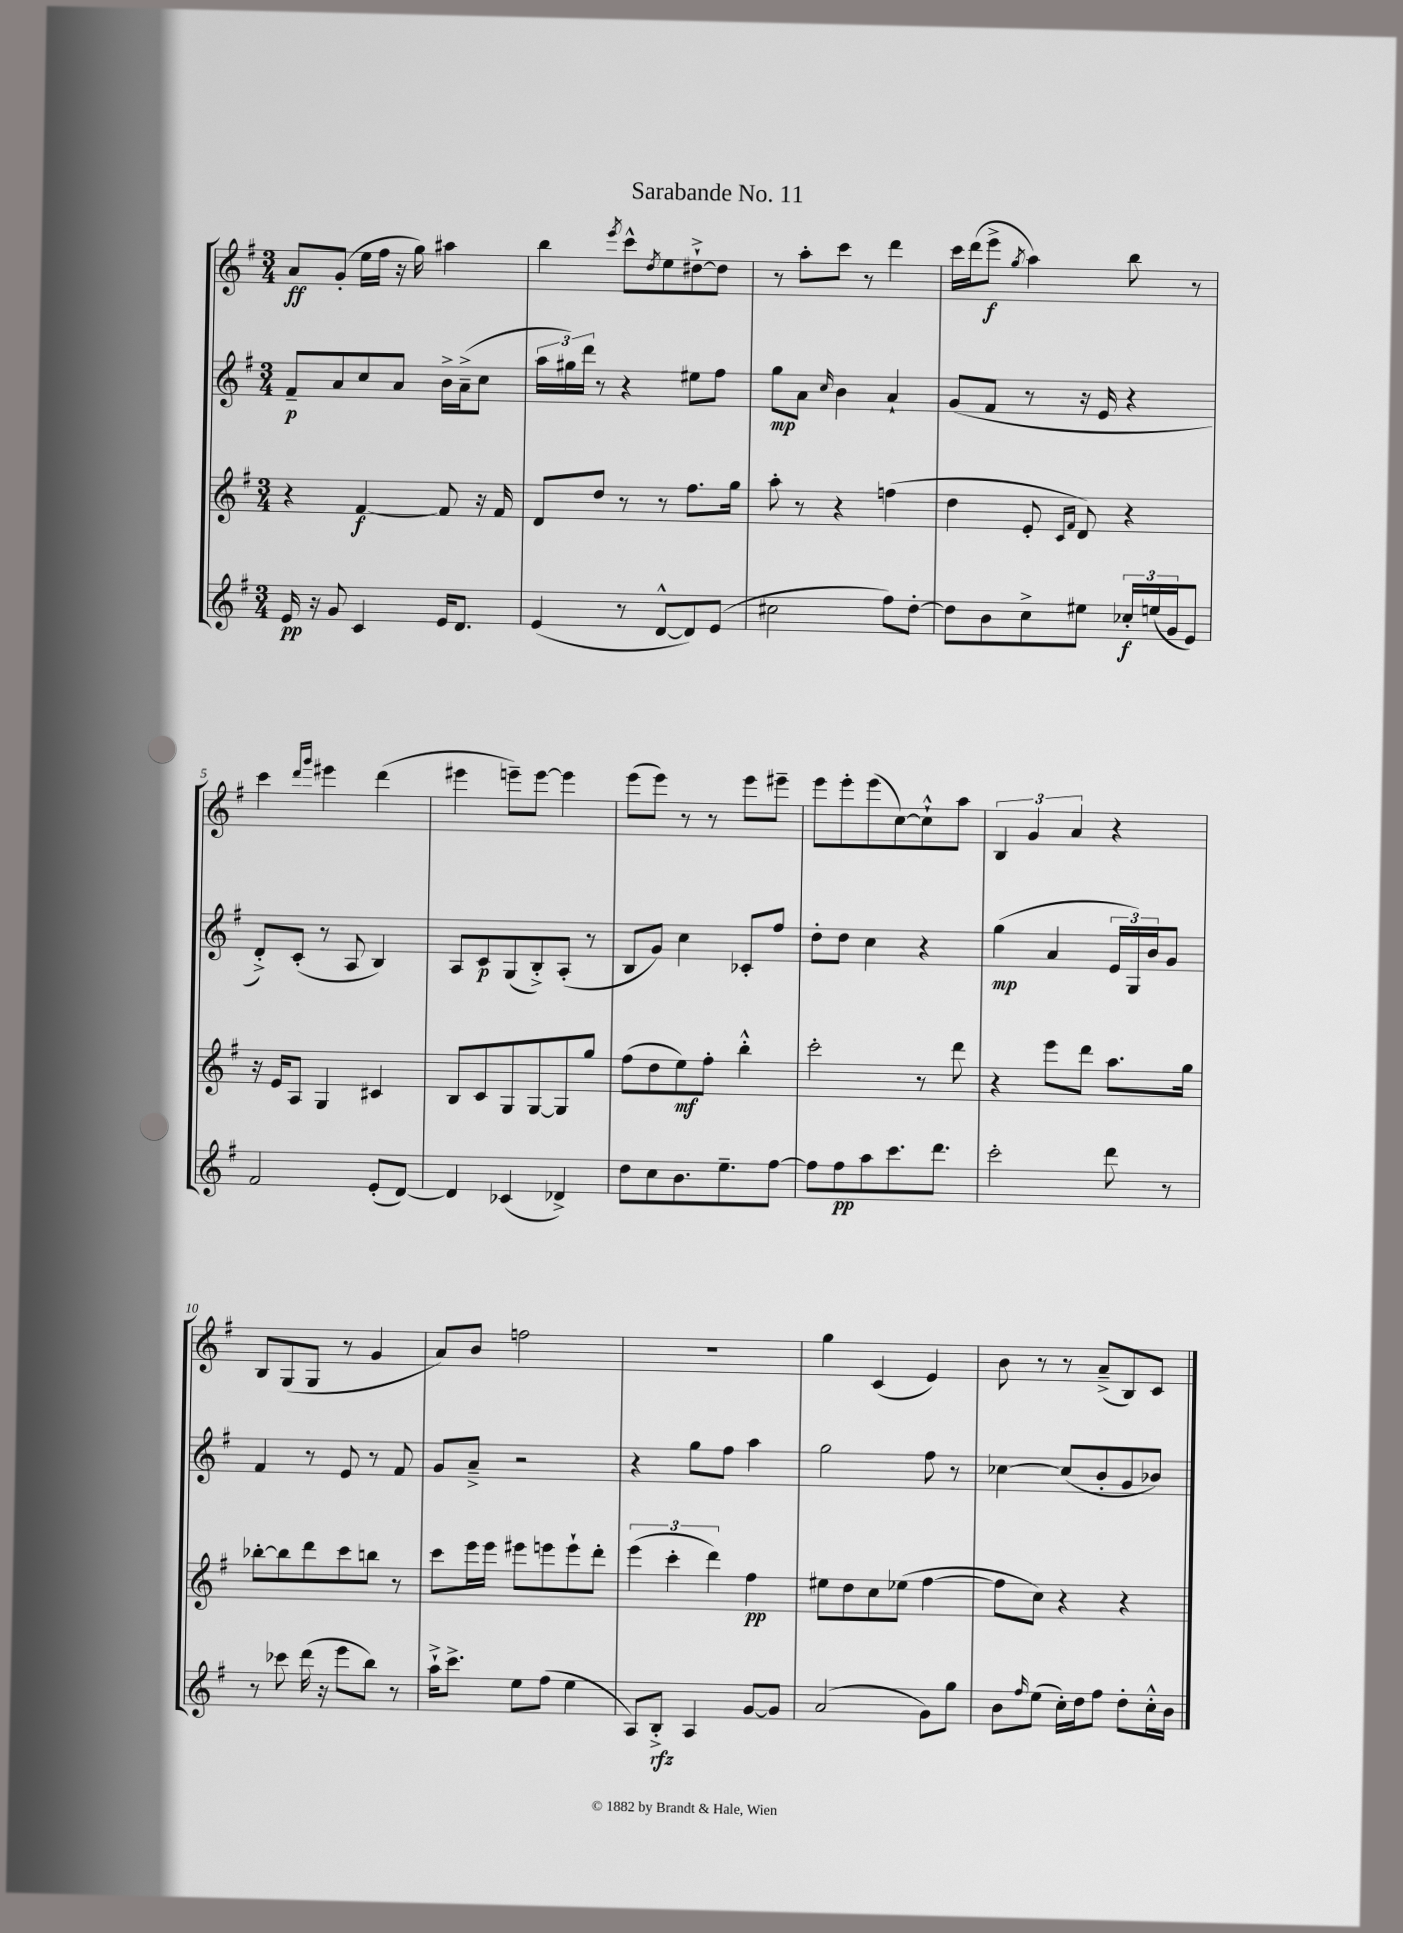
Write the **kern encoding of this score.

**kern	**dynam	**kern	**dynam	**kern	**dynam	**kern	**dynam
*part4	*part4	*part3	*part3	*part2	*part2	*part1	*part1
*staff4	*staff4	*staff3	*staff3	*staff2	*staff2	*staff1	*staff1
*clefG2	*	*clefG2	*	*clefG2	*	*clefG2	*
*k[f#]	*	*k[f#]	*	*k[f#]	*	*k[f#]	*
*M3/4	*	*M3/4	*	*M3/4	*	*M3/4	*
=1	=1	=1	=1	=1	=1	=1	=1
16e/	pp	4r	.	8f#~/L	p	8a/L	ff
16r	.	.	.	.	.	.	.
8g/	.	.	.	8a/	.	(8g'/J	.
4c/	.	[4f#/	f	8cc/	.	16ee\LL	.
.	.	.	.	.	.	16ff#\JJ	.
.	.	.	.	8a/J	.	16r	.
.	.	.	.	.	.	16gg\)	.
16e/KL	.	8f#/]	.	16b^\LL	.	4aa#X\	.
8.d/J	.	.	.	(16a~^\J	.	.	.
.	.	16r	.	8cc\J	.	.	.
.	.	16f#/	.	.	.	.	.
=2	=2	=2	=2	=2	=2	=2	=2
(4e/	.	8d/L	.	24aa\LL	.	4bb\	.
.	.	.	.	24gg#X\)	.	.	.
.	.	.	.	24ddd\JJ	.	.	.
.	.	8dd/J	.	8r	.	.	.
.	.	.	.	.	.	8qeee/	.
8r	.	8r	.	4r	.	8ccc^^\L	.
.	.	.	.	.	.	8qdd/	.
[8d^^/L	.	8r	.	.	.	8ee\	.
8d/])	.	8.ff#\L	.	8ee#X\L	.	[8dd#X`^\	.
(8e/J	.	.	.	8ff#\J	.	8dd#\J]	.
.	.	16gg\Jk	.	.	.	.	.
=3	=3	=3	=3	=3	=3	=3	=3
2cc#X\	.	8aa'\	.	8gg\L	mp	8r	.
.	.	8r	.	8a\J	.	8aa'\L	.
.	.	.	.	16qqcc/	.	.	.
.	.	4r	.	4b\	.	8ccc\J	.
.	.	.	.	.	.	8r	.
8ff#\L)	.	(4ffn\	.	4a`/	.	4ddd\	.
[8dd'\J	.	.	.	.	.	.	.
=4	=4	=4	=4	=4	=4	=4	=4
8dd\L]	.	4dd\	.	(8g/L	.	16ccc\LL	.
.	.	.	.	.	.	(16ddd\J	.
8b\	.	.	.	8f#/J	.	8eee^\J	f
.	.	.	.	.	.	8qgg/	.
8cc^\	.	8e'/	.	8r	.	4aa\)	.
.	.	16qqc/LL	.	.	.	.	.
.	.	16qqf#/JJ	.	.	.	.	.
8ee#X\J	.	8d/)	.	16r	.	.	.
.	.	.	.	16e/	.	.	.
24cc-X'/LL	f	4r	.	4r	.	8bb\	.
(24een/	.	.	.	.	.	.	.
24g/J	.	.	.	.	.	.	.
8e/J)	.	.	.	.	.	8r	.
!!LO:LB:g=z
=5	=5	=5	=5	=5	=5	=5	=5
2f#/	.	16r	.	8d'^/L)	.	4ccc\	.
.	.	16e/KL	.	.	.	.	.
.	.	8A/J	.	(8c'/J	.	.	.
.	.	.	.	.	.	16qqddd/LL	.
.	.	.	.	.	.	16qqggg/JJ	.
.	.	4G/	.	8r	.	4eee#X\	.
.	.	.	.	8A/	.	.	.
(8e'/L	.	4c#X/	.	4B/)	.	(4ddd\	.
[8d/J)	.	.	.	.	.	.	.
=6	=6	=6	=6	=6	=6	=6	=6
4d/]	.	8B/L	.	8A/L	.	4eee#X\	.
.	.	8c/	.	8c/	p	.	.
(4c-X/	.	8G/	.	(8G/	.	8eeen~\L)	.
.	.	[8G/	.	8B'^/)	.	[8eee\J	.
4d-X^/)	.	8G/]	.	(8A'/J	.	4eee\]	.
.	.	8gg/J	.	8r	.	.	.
=7	=7	=7	=7	=7	=7	=7	=7
8dd\L	.	(8ff#\L	.	8B/L	.	(8eee\L	.
8cc\	.	8dd\	.	8g/J)	.	8eee\J)	.
8.b\	.	8ee\)	mf	4cc\	.	8r	.
.	.	8ff#'\J	.	.	.	8r	.
8.ee~\	.	.	.	.	.	.	.
.	.	4bb'^^\	.	8c-X'/L	.	8eee\L	.
[8ff#\J	.	.	.	8ff#/J	.	8eee#X~\J	.
=8	=8	=8	=8	=8	=8	=8	=8
8ff#\L]	.	2ccc'\	.	8dd'\L	.	8eee\L	.
8ff#\	pp	.	.	8dd\J	.	8eee'\	.
8aa\	.	.	.	4cc\	.	(8eee\	.
8.ccc\	.	.	.	.	.	[8cc\)	.
.	.	8r	.	4r	.	8cc`^^\]	.
8.ddd\J	.	.	.	.	.	.	.
.	.	8ddd\	.	.	.	8aa\J	.
=9	=9	=9	=9	=9	=9	=9	=9
2ccc'\	.	4r	.	(4gg\	mp	6B/	.
.	.	.	.	.	.	6g/	.
.	.	8eee\L	.	4a/	.	.	.
.	.	.	.	.	.	6a/	.
.	.	8ddd\J	.	.	.	.	.
8ddd\	.	8.aa\L	.	24e/LL	.	4r	.
.	.	.	.	24G/)	.	.	.
.	.	.	.	24b/J	.	.	.
8r	.	.	.	8g/J	.	.	.
.	.	16gg\Jk	.	.	.	.	.
!!LO:LB:g=z
=10	=10	=10	=10	=10	=10	=10	=10
8r	.	[8bb-X'\L	.	4f#/	.	8B/L	.
8ccc-X\	.	8bb-\]	.	.	.	(8G/	.
(16ddd\	.	8ddd\	.	8r	.	8G/J	.
16r	.	.	.	.	.	.	.
8eee\L	.	8ccc\	.	8e/	.	8r	.
8bb\J)	.	8bbn\J	.	8r	.	4g/	.
8r	.	8r	.	8f#/	.	.	.
=11	=11	=11	=11	=11	=11	=11	=11
16aa`^\KL	.	8ccc\L	.	8g/L	.	8a/L)	.
8.ccc^\J	.	.	.	.	.	.	.
.	.	16eee\L	.	8a~^/J	.	8b/J	.
.	.	16eee\JJ	.	.	.	.	.
8ee\L	.	8eee#X\L	.	2r	.	2ffn\	.
(8ff#\J	.	8eeen\	.	.	.	.	.
4ee\	.	8eee`\	.	.	.	.	.
.	.	8ddd'\J	.	.	.	.	.
=12	=12	=12	=12	=12	=12	=12	=12
8A/L)	.	(6eee\	.	4r	.	2.r	.
8B'^/J	rfz	.	.	.	.	.	.
.	.	6ccc'\	.	.	.	.	.
4A/	.	.	.	8gg\L	.	.	.
.	.	6ddd\)	.	.	.	.	.
.	.	.	.	8ff#\J	.	.	.
[8g/L	.	4ff#\	pp	4aa\	.	.	.
8g/J]	.	.	.	.	.	.	.
=13	=13	=13	=13	=13	=13	=13	=13
(2a/	.	8ee#X\L	.	2gg\	.	4gg\	.
.	.	8dd\	.	.	.	.	.
.	.	8cc\	.	.	.	(4c/	.
.	.	(8ee-X\J	.	.	.	.	.
8g\L)	.	[4ff#\	.	8ff#\	.	4e/)	.
8gg\J	.	.	.	8r	.	.	.
=14	=14	=14	=14	=14	=14	=14	=14
8b\L	.	8ff#\L]	.	[4cc-X\	.	8b\	.
16qqff#/	.	.	.	.	.	.	.
(8ee\J	.	8cc\J)	.	.	.	8r	.
16cc'\LL)	.	4r	.	(8cc-/L]	.	8r	.
16dd\J	.	.	.	.	.	.	.
8ff#\J	.	.	.	8b'/	.	(8a~^/L	.
8dd'\L	.	4r	.	8g/	.	8B/)	.
16cc'^^\L	.	.	.	8b-X/J)	.	8c/J	.
16b\JJ	.	.	.	.	.	.	.
==	==	==	==	==	==	==	==
*-	*-	*-	*-	*-	*-	*-	*-
